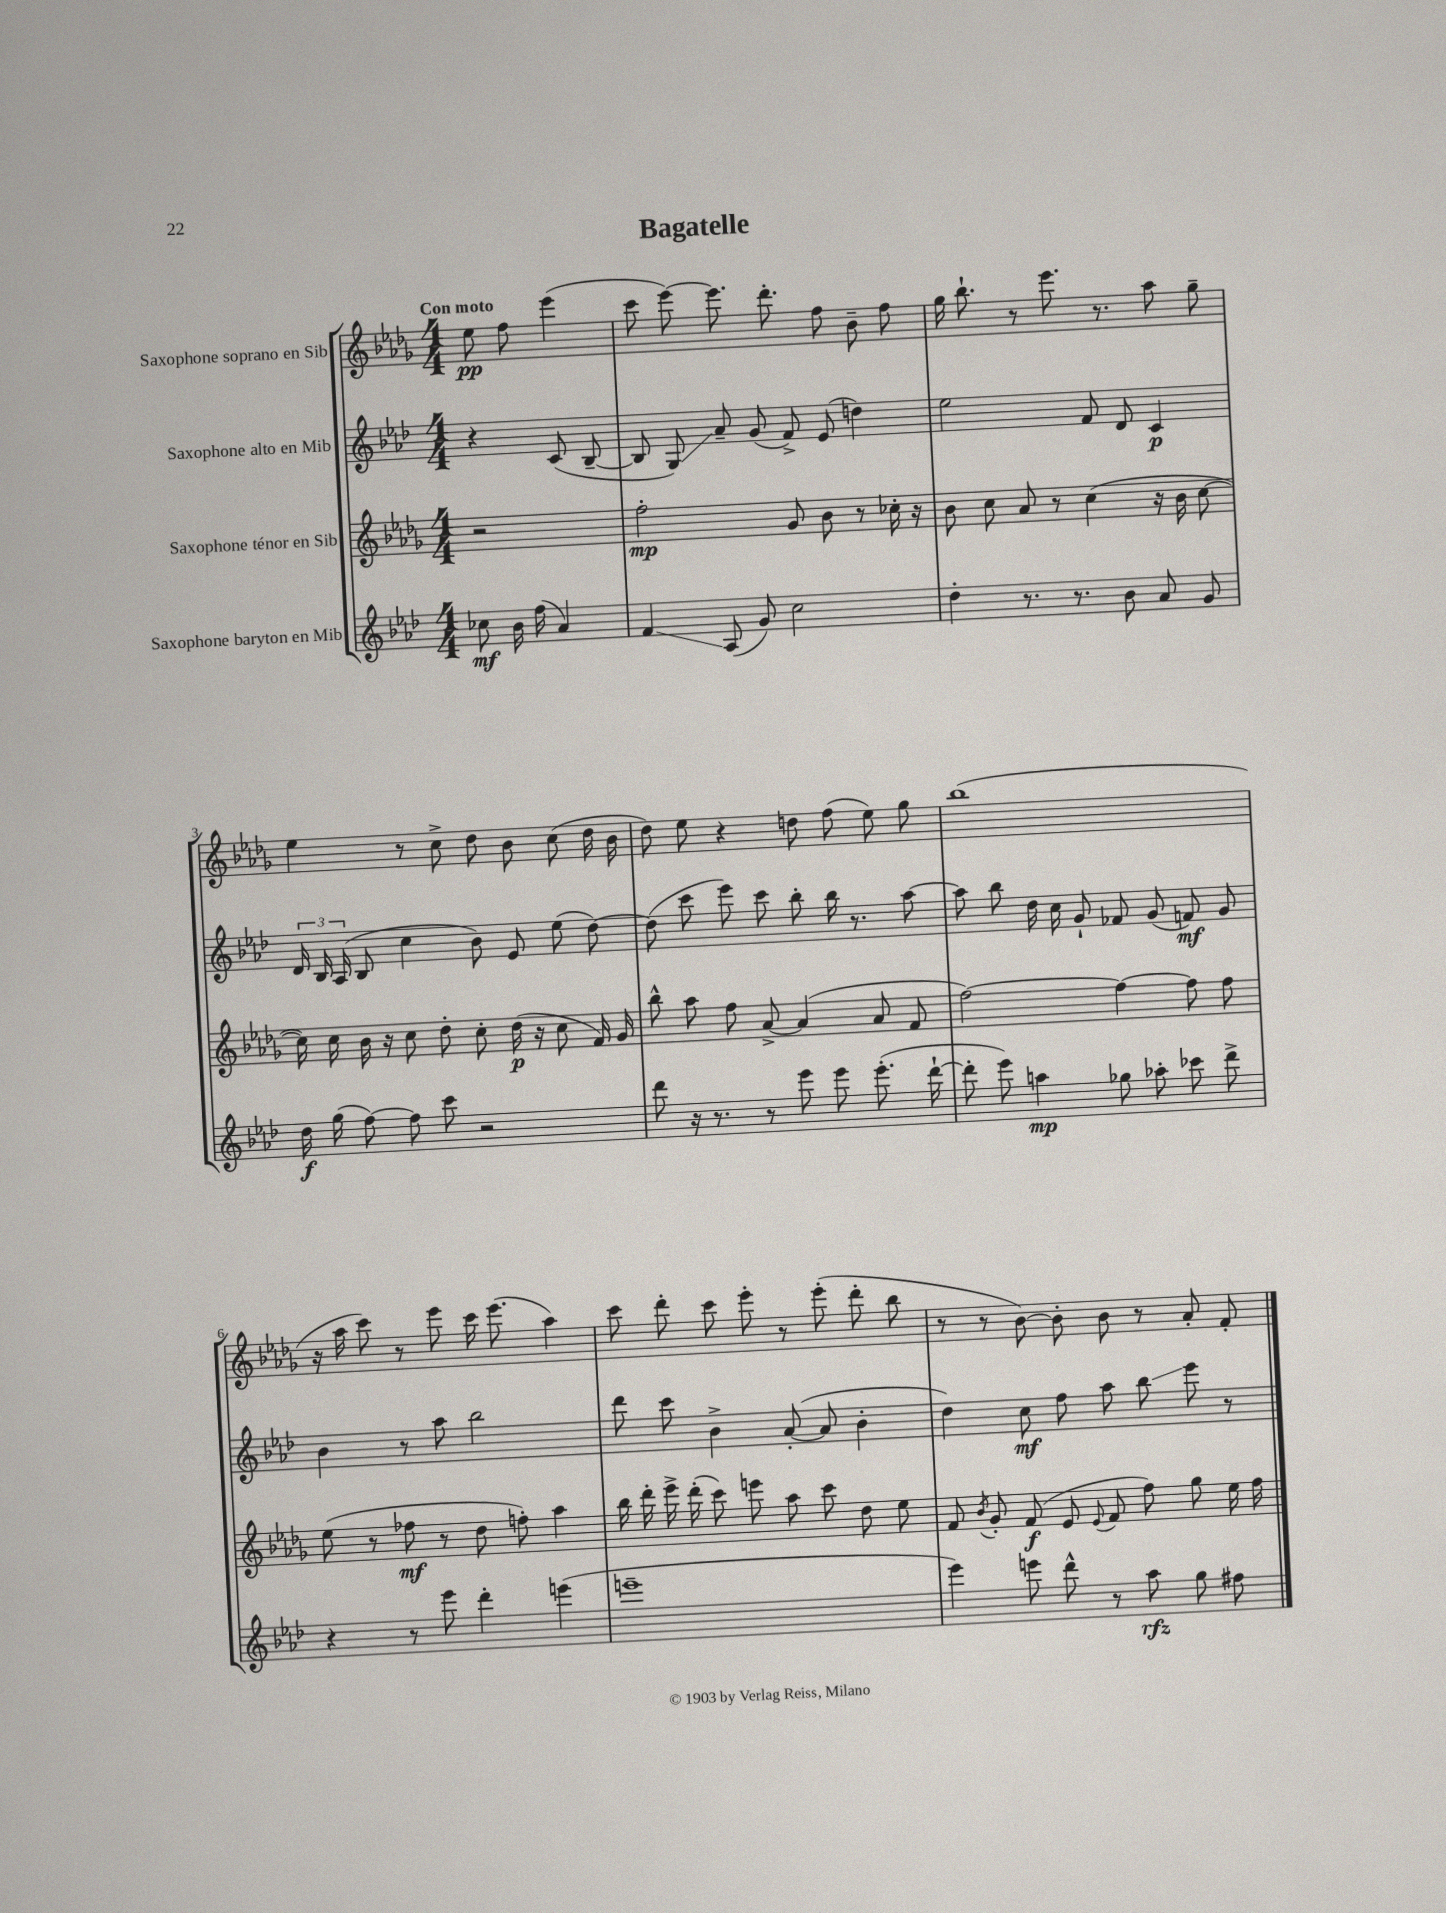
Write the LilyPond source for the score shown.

\header { title = "Bagatelle" }
<<
\new StaffGroup <<
\new Staff = "s0" \with { instrumentName = "Saxophone soprano en Sib" } {
    \clef treble \key des \major \numericTimeSignature \time 4/4 \partial 2 \tempo "Con moto"
    \autoBeamOff ees''8\pp f''8 ees'''4( |
    c'''8 ees'''8~) ees'''8. des'''8.-. f''8 bes'8-- f''8 |
    ges''16 bes''8.-! r8 ees'''8. r8. aes''8 ges''8-- |
    ees''4 r8 c''8-> des''8 bes'8 c''8( des''16 bes'16 |
    des''8) ees''8 r4 d''8 f''8( ees''8) ges''8 |
    bes''1( |
    r16 aes''16 c'''8) r8 ees'''8 c'''16 ees'''8.( aes''4) |
    c'''8 des'''8-. c'''8 ees'''8-. r8 ees'''8-.( des'''8-. bes''8 |
    r8 r8 bes'8~) bes'8-. bes'8 r8 aes'8-. f'8-. \bar "|." |
}
\new Staff = "s1" \with { instrumentName = "Saxophone alto en Mib" } {
    \clef treble \key aes \major \numericTimeSignature \time 4/4 \partial 2
    \autoBeamOff r4 c'8( bes8~-- |
    bes8 g8\glissando) aes'8-- g'8( f'8->) ees'8( d''4) |
    ees''2 f'8 des'8 c'4\p |
    \tuplet 3/2 { des'16 bes16 aes16( } bes8 c''4 bes'8) ees'8 ees''8( des''8~) |
    des''8( c'''8 ees'''8) c'''8 bes''8-. bes''16 r8. aes''8~ |
    aes''8 bes''8 des''16 c''16 g'8-! fes'8 g'8( f'8\mf) g'8 |
    bes'4 r8 aes''8 bes''2 |
    des'''8 c'''8 bes'4-> aes'8~-.( aes'8 bes'4-. |
    des''4) c''8\mf f''8 aes''8 bes''8\glissando ees'''8 r8 \bar "|." |
}
\new Staff = "s2" \with { instrumentName = "Saxophone ténor en Sib" } {
    \clef treble \key des \major \numericTimeSignature \time 4/4 \partial 2
    \autoBeamOff r2 |
    f''2-.\mp ges'8 bes'8 r8 ces''16-. r16 |
    bes'8 c''8 aes'8 r8 c''4( r16 bes'16 c''8~ |
    c''16) c''16 bes'16 r16 c''8 des''8-. c''8-. des''16\p( r16 c''8 f'16) ges'16 |
    bes''8-^ aes''8 f''8 aes'8~-> aes'4( aes'8 f'8 |
    f''2~) f''4~ f''8 f''8 |
    ees''8( r8 fes''8\mf r8 des''8 f''8-.) aes''4 |
    bes''16 des'''16-. ees'''16-> des'''16-.( c'''8) e'''8 aes''8 c'''8 des''8 ees''8 |
    f'8 \acciaccatura { bes'8 } ges'8-. f'8\f( ees'8 \appoggiatura { ees'8 } f'8 f''8) ges''8 ees''16 f''16 \bar "|." |
}
\new Staff = "s3" \with { instrumentName = "Saxophone baryton en Mib" } {
    \clef treble \key aes \major \numericTimeSignature \time 4/4 \partial 2
    \autoBeamOff ces''8\mf bes'16 f''16( aes'4) |
    f'4\glissando aes8( g'8) c''2 |
    des''4-. r8. r8. bes'8 aes'8 g'8 |
    des''16\f g''16( f''8~) f''8 c'''8 r2 |
    des'''8 r16 r8. r8 ees'''8 ees'''8 ees'''8.-.( des'''16~-! |
    des'''8-. ees'''8) a''4\mp ges''8 aes''8-. ces'''8 des'''8-> |
    r4 r8 ees'''8 des'''4-. e'''4( |
    e'''1-- |
    ees'''4) e'''8 des'''8-^ r8 aes''8\rfz g''8 fis''8 \bar "|." |
}
>>
>>
